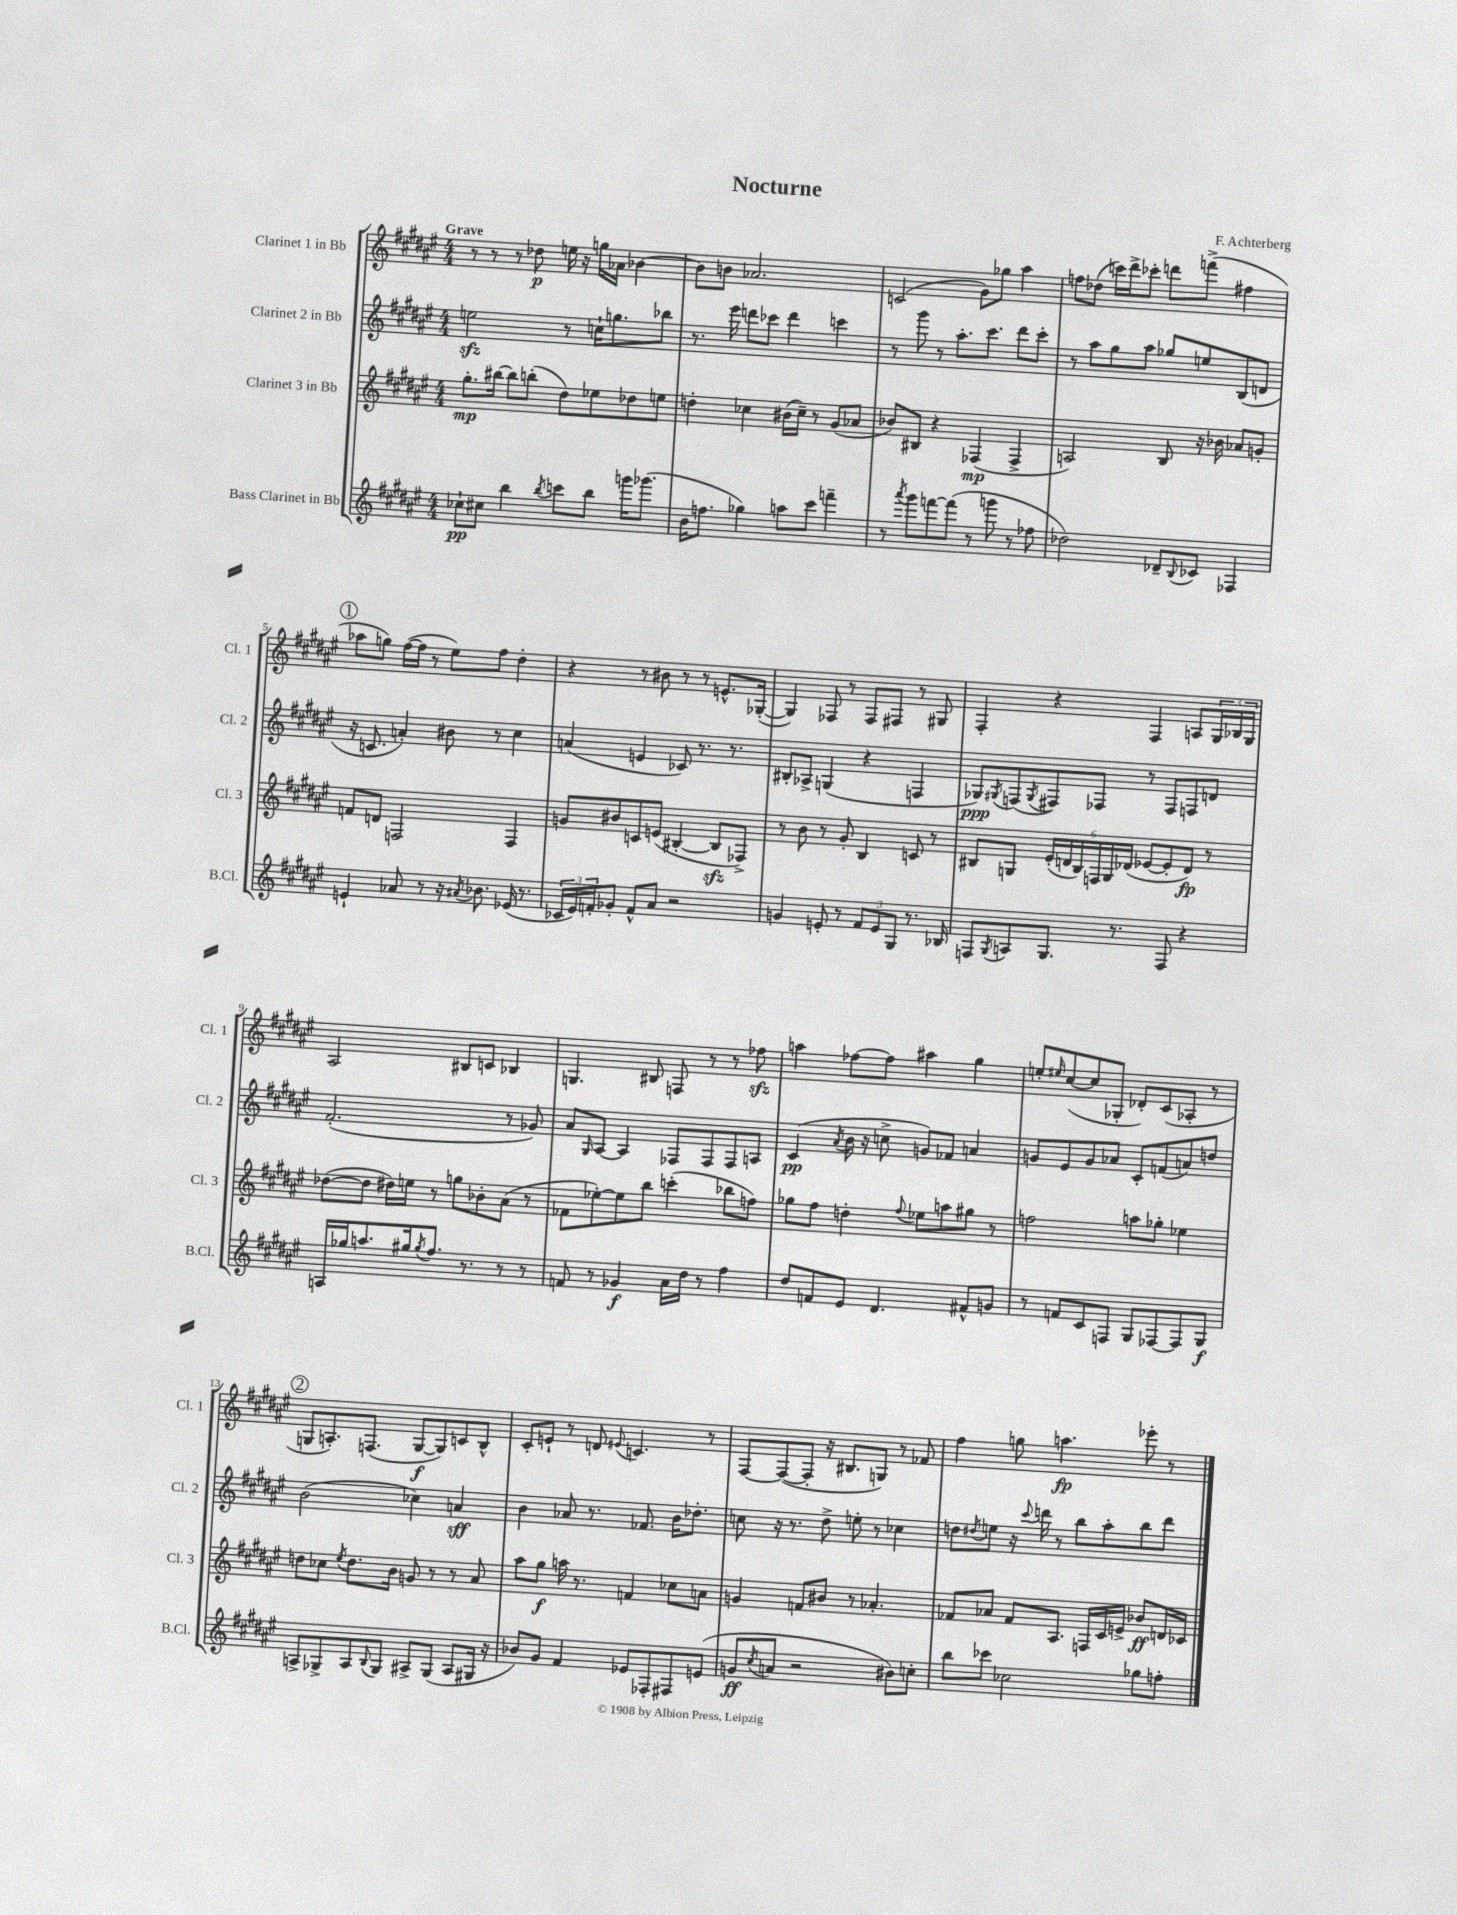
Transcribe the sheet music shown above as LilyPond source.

\header { title = "Nocturne" composer = "F. Achterberg" }
<<
\new StaffGroup <<
\new Staff = "s0" \with { instrumentName = "Clarinet 1 in Bb" shortInstrumentName = "Cl. 1" } {
    \clef treble \key fis \major \numericTimeSignature \time 4/4 \tempo "Grave"
    r8 r8 r8 des''8\p e''16 r16 g''16 aes'16 bes'4~ |
    bes'8 b'8 aes'2. |
    c'2( gis'8) ges''8 ais''4 |
    f''8 des''8( c'''16) dis'''16-> ces'''8-. d'''8 f'''8->( fis''4 |
    \mark \markup { \circle "1" } aes''8 g''8) fis''16~( fis''16 r8 eis''8) fis''8 dis''4-. |
    r4 r8 bis'8 r8 r8 e'8.-^ ges16~-.( |
    ges4) fes8 r8 fes8 fis8 r8 gis8 |
    fis4-. r4 fis4 a8 \tuplet 3/2 { gis16 bes16 gis16 } |
    ais2 bis8 c'8 bes4 |
    g4. bis8 f8 r8 r8 fes''8\sfz |
    a''4 fes''8~ fes''8 ais''4 gis''4 |
    e''8-. \grace { eis''16 } cis''8~( cis''8 ges8-. des'8-.) cis'8( aes8-. r8 |
    \mark \markup { \circle "2" } g8 a8.-.) f8.( g8~\f g8) c'8 b8-^ |
    cis'8-. e'8-! r8 d'8 \appoggiatura { eis'8 } c'4. r8 |
    fis8~ fis8~( fis8-. r16 bis8. g8) r8 fes'8 |
    fis''4 g''8 a''4.\fp ees'''8-. r8 \bar "|." |
}
\new Staff = "s1" \with { instrumentName = "Clarinet 2 in Bb" shortInstrumentName = "Cl. 2" } {
    \clef treble \key fis \major \numericTimeSignature \time 4/4
    e''2\sfz r8 c''16-! g''8. bes''8 |
    r8. eis'''16 d'''8 ces'''8 d'''4 c'''4 |
    r8 gis'''8 r8 ais''8.-. cis'''8. dis'''8 cis'''8-. |
    r8 ais''8 gis''8 ais''8 ges''8 e''8 b8( d'8 |
    \mark \markup { \circle "1" } r16 c'8. a'4-.) bis'8 r8 cis''4 |
    a'4( e'4 ces'8) r8. r8. |
    bis8-. aes8-> g4( r4 f4 |
    ges8\ppp) \acciaccatura { gis8 } f8( \acciaccatura { gis8 } fis8) fes8 r8 fes8 f8 d'8 |
    fis'2.-.( r8 ges'8) |
    ais'8 \grace { gis16 } ais8~ ais4 fes8 fes8 fes8 a8 |
    cis'4\pp( \acciaccatura { ais'8 } b'16 r16 c''8-> g'8) fes'8 a'4 |
    g'8 eis'8 g'8 aes'8 cis'8-. f'8( a'8) d''8 |
    \mark \markup { \circle "2" } b'2( ces''4) a'4\sff |
    b'4 aes'8 r8. fes'8. b'16 des''8.-. |
    c''8 r16 r8. dis''8-> e''8-. r8 ces''4 |
    d''8 \acciaccatura { dis''8 } e''8 r16 \appoggiatura { cis'''8 } d'''16 r8 b''8 ais''8-. b''8 d'''8 \bar "|." |
}
\new Staff = "s2" \with { instrumentName = "Clarinet 3 in Bb" shortInstrumentName = "Cl. 3" } {
    \clef treble \key fis \major \numericTimeSignature \time 4/4
    gis''8.-.\mp bis''16~ bis''8 b''8-.( dis''8) ees''8 des''8 e''8 |
    d''4-. ces''4 bis'16( ces''16--) r8 gis'8( aes'8 |
    bes'8) bis8 r4 fes4\mp( fes4-> |
    a2) b8 r16 bes'16 aes'8 g'8-. |
    \mark \markup { \circle "1" } f'8 d'8 f2 f4 |
    g'8 bis'8 c'8 e'8( bis4~-. bis8\sfz fes8->) |
    r8 b'8 r8 gis'8-. b4 c'8 r8 |
    bis8 g8 \tuplet 6/4 { eis'16-.( d'16 bis16) f16 g16 des'16( } ees'8~ ees'8-. des'8\fp) r8 |
    des''8~( des''8 dis''16) e''16 r8 g''8 bes'8-. ais'8( r8 |
    fes'8 ees''8~-.) ees''8 b''8 c'''4-.( bes''8 f''8) |
    ges''8 fis''8 d''4-. \appoggiatura { fis''8 } ees''8 a''8 gis''8 r8 |
    f''2 a''8 ges''8-. ees''4 |
    \mark \markup { \circle "2" } d''8 ces''8 \acciaccatura { eis''8 } d''8. b'16 g'8 r8 r8 ais'8 |
    ais''8 gis''8\f a''16 r8. f'4 ces''8 a'8 |
    g'4 f'8 bis'8 r8 aes'4.-. |
    fes'8 aes'8 fes'8 ais8. f16 cis'16 e'16-> bes'8\ff d'16 ces'16 \bar "|." |
}
\new Staff = "s3" \with { instrumentName = "Bass Clarinet in Bb" shortInstrumentName = "B.Cl." } {
    \clef treble \key fis \major \numericTimeSignature \time 4/4
    ces''8-!\pp cis''8 b''4 \acciaccatura { b''8 } c'''8 b''8 g'''16 ges'''8.( |
    b'16 f''8. ges''4) a''8 cis'''8 f'''4-- |
    r8 \acciaccatura { ais'''8 } gis'''8 f'''8~ f'''8( r8 g'''8 r8 fes''8 |
    des''2) des'8-- \appoggiatura { b8 } ces'8 fes4 |
    \mark \markup { \circle "1" } e'4-! aes'8 r8 r16 \acciaccatura { ais'8 } bes'8. ees'16( r8. |
    \tuplet 3/2 { ces'16 eis'16) f'16-. } ges'8-. f'8-^ ais'8 r2 |
    g'4 e'8-. r8 \tuplet 3/2 { fis'8 e'8 gis8 } r8. bes16 |
    f8 \acciaccatura { gis8 } a8 gis8. r8. f8 r4 |
    a16 ges''16 a''8. gis''16 \acciaccatura { gis''8 } fis''8. r8. r8 r8 |
    f'8 r8 ges'4\f ais'16 dis''16 r8 fis''4 |
    dis''8 f'8 eis'8 dis'4. fis'8-^ g'8 |
    r8 f'8 cis'8 f8 gis8 fes8~ fes8 gis8\f |
    \mark \markup { \circle "2" } a8-> ges8-> a8 \appoggiatura { b8 } ges8 ais8-> ges8( ais8 gis16 r16 |
    bes'8) gis'8 fis'4 ees'8 fes8-. fis8 e'8( |
    g'8\ff \acciaccatura { cis''8 } a'8 r2 bis'8) c''8-. |
    b''8 ces'''8 ces''2 ges''8 f''8-. \bar "|." |
}
>>
>>
